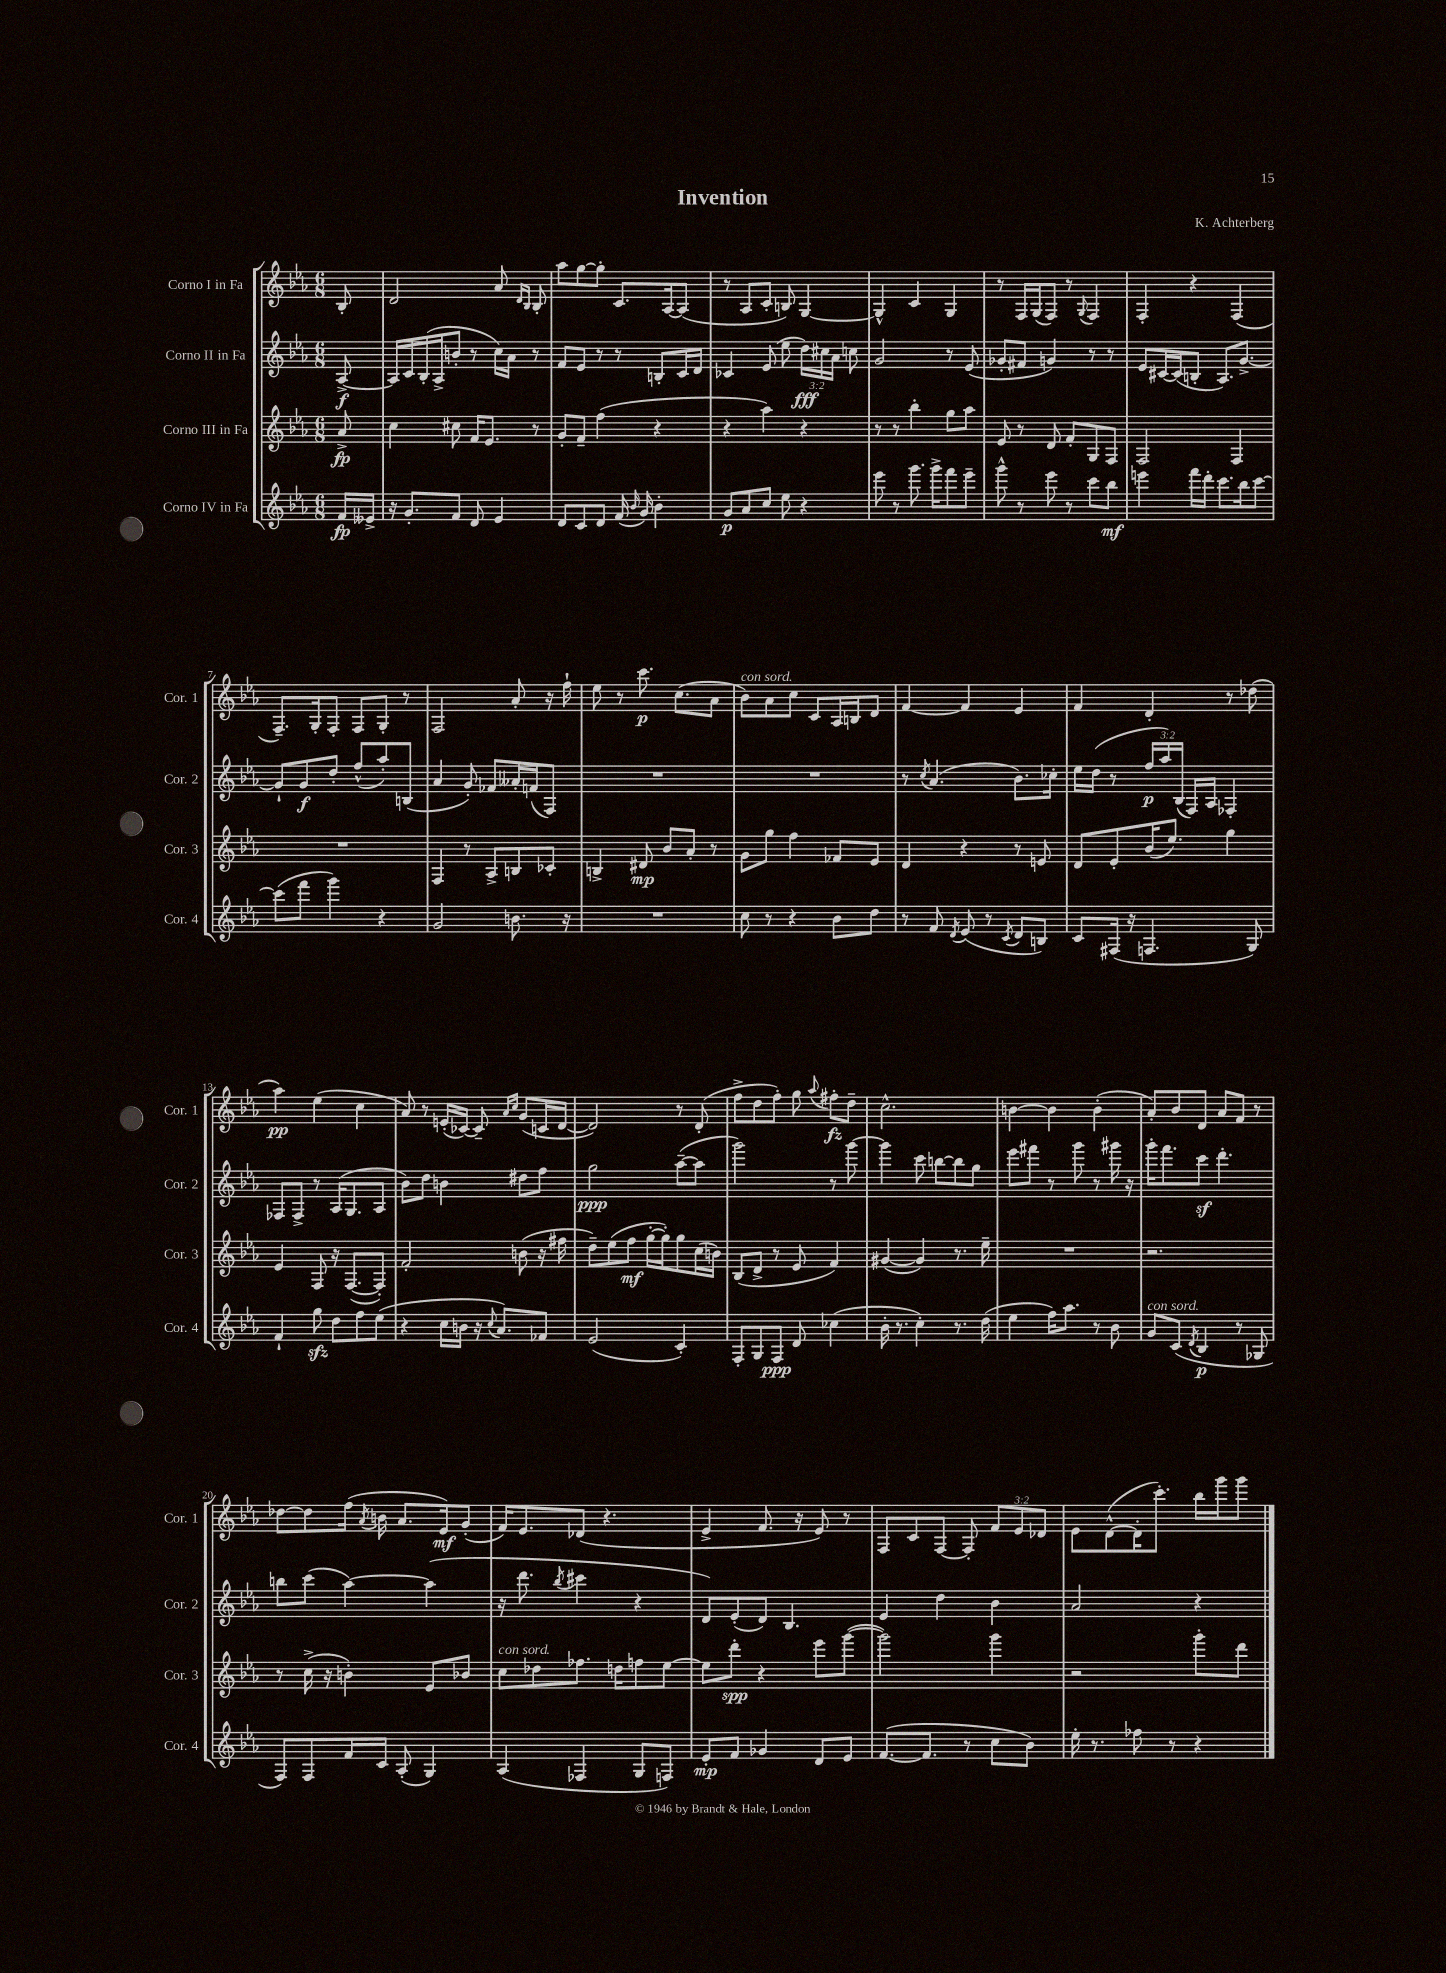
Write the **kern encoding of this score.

**kern	**dynam	**kern	**dynam	**kern	**dynam	**kern	**dynam
*part4	*part4	*part3	*part3	*part2	*part2	*part1	*part1
*staff4	*staff4	*staff3	*staff3	*staff2	*staff2	*staff1	*staff1
*I"Corno IV in Fa	*	*I"Corno III in Fa	*	*I"Corno II in Fa	*	*I"Corno I in Fa	*
*I'Cor. 4	*	*I'Cor. 3	*	*I'Cor. 2	*	*I'Cor. 1	*
*clefG2	*	*clefG2	*	*clefG2	*	*clefG2	*
*k[b-e-a-]	*	*k[b-e-a-]	*	*k[b-e-a-]	*	*k[b-e-a-]	*
*M6/8	*	*M6/8	*	*M6/8	*	*M6/8	*
=	=	=	=	=	=	=	=
16f/LL	fp	8a-^/	fp	[8A-^/	f	8B-'/	.
16e--X^/JJ	.	.	.	.	.	.	.
=1	=1	=1	=1	=1	=1	=1	=1
16r	.	4cc\	.	16A-/LL]	.	2d/	.
8.g'/L	.	.	.	16c/	.	.	.
.	.	.	.	(16B-'/	.	.	.
.	.	.	.	16A-^/J	.	.	.
8f/J	.	8cc#X\	.	8bn'/J	.	.	.
8d/	.	16f/KL	.	8r	.	.	.
.	.	8.e-/J	.	.	.	.	.
4e-/	.	.	.	16cc\LL)	.	8a-/	.
.	.	.	.	16a-\JJ	.	.	.
.	.	.	.	.	.	16qqd/LL	.
.	.	.	.	.	.	16qqB-/JJ	.
.	.	8r	.	8r	.	8B-'/	.
=2	=2	=2	=2	=2	=2	=2	=2
8d/L	.	8g'/L	.	8f/L	.	8aa-\L	.
8c/	.	8f~/J	.	8e-/J	.	[8gg\	.
8d/J	.	(4ff\	.	8r	.	8gg'\J]	.
(16f/	.	.	.	8r	.	8.c/L	.
16qqb-/	.	.	.	.	.	.	.
16g/)	.	.	.	.	.	.	.
4b-'\	.	4r	.	8Bn'/L	.	.	.
.	.	.	.	.	.	[16A-/k	.
.	.	.	.	16c/L	.	(8A-/J]	.
.	.	.	.	16d/JJ	.	.	.
=3	=3	=3	=3	=3	=3	=3	=3
8g/L	p	4r	.	4c-X/	.	8r	.
8a-/	.	.	.	.	.	8A-/L	.
8cc/J	.	4aa-\)	.	(8e-/	.	8c'/J	.
8ee-\	.	.	.	8ee-\	.	8Bn/)	.
4r	.	4r	.	24dd\LL)	fff	[4G/	.
.	.	.	.	24cc#X\	.	.	.
.	.	.	.	24a-\JJ	.	.	.
.	.	.	.	8ccn\	.	.	.
=4	=4	=4	=4	=4	=4	=4	=4
8eee-\	.	8r	.	2g/	.	4G^^/]	.
8r	.	8r	.	.	.	.	.
8.ggg\	.	4bb-'\	.	.	.	4c/	.
16ggg^\KL	.	.	.	.	.	.	.
8fff\	.	8gg\L	.	8r	.	4G/	.
8eee-~\J	.	8aa-\J	.	(8e-/	.	.	.
=5	=5	=5	=5	=5	=5	=5	=5
8ggg^^\	.	8e-/	.	8g-X'/L	.	8r	.
8r	.	8r	.	8f#X/J	.	16F/LL	.
.	.	.	.	.	.	(16G/J	.
8eee-\	.	8d/	.	4gn/)	.	8F/J)	.
8r	.	8f'/L	.	.	.	8r	.
.	.	.	.	.	.	8qqG/	.
8ccc\L	.	8G/	.	8r	.	4F/	.
8bb-\J	mf	8F/J	.	8r	.	.	.
=6	=6	=6	=6	=6	=6	=6	=6
4eeen\	.	2F/	.	8e-/L	.	4F'/	.
.	.	.	.	[16c#X/L	.	.	.
.	.	.	.	(16c#/J]	.	.	.
16fff\LL	.	.	.	8Bn'/J	.	4r	.
16ddd'\JJ	.	.	.	.	.	.	.
8.ccc\L	.	.	.	8.A-/L)	.	.	.
.	.	4F/	.	.	.	(4F/	.
16bb-\k	.	.	.	[8.g^/J	.	.	.
[8ccc\J	.	.	.	.	.	.	.
!!LO:LB:g=z
=7	=7	=7	=7	=7	=7	=7	=7
(8ccc\L]	.	2.r	.	8g`/L]	.	8.F~/L)	.
8fff\J	.	.	.	8g/	f	.	.
.	.	.	.	.	.	16G'/k	.
4ggg\)	.	.	.	8dd'/J	.	8F'/J	.
.	.	.	.	(8ff^^/L	.	8F/L	.
4r	.	.	.	8aa-'/)	.	8G'/J	.
.	.	.	.	(8Bn/J	.	8r	.
=8	=8	=8	=8	=8	=8	=8	=8
2g/	.	4F/	.	4a-/	.	2F/	.
.	.	8r	.	8g'/)	.	.	.
.	.	8A-^/L	.	8f-X/L	.	.	.
8.bn\	.	8Bn/	.	16a--X'/L	.	8a-'/	.
.	.	.	.	(16fn/J	.	.	.
.	.	8c-X'/J	.	8F/J)	.	16r	.
16r	.	.	.	.	.	16ff`\	.
=9	=9	=9	=9	=9	=9	=9	=9
2.r	.	4Bn^/	.	2.r	.	8ee-\	.
.	.	.	.	.	.	8r	.
.	.	8d#X/	mp	.	.	8.ccc\	p
.	.	8b-/L	.	.	.	.	.
.	.	.	.	.	.	(8.cc\L	.
.	.	8a-'/J	.	.	.	.	.
.	.	8r	.	.	.	8a-\J	.
=10	=10	=10	=10	=10	=10	=10	=10
!	!	!	!	!	!	!LO:TX:a:i:t=con sord.	!
8cc\	.	8g\L	.	2.r	.	8b-\L)	.
8r	.	8gg\J	.	.	.	8a-\	.
4r	.	4ff\	.	.	.	8cc\J	.
.	.	.	.	.	.	8c/L	.
8b-\L	.	8f-X/L	.	.	.	16A-/L	.
.	.	.	.	.	.	16Bn/J	.
8dd\J	.	8e-/J	.	.	.	8d/J	.
=11	=11	=11	=11	=11	=11	=11	=11
8r	.	4d/	.	8r	.	[4f/	.
.	.	.	.	8qcc/	.	.	.
8f/	.	.	.	(4.a-/	.	.	.
8qd/	.	.	.	.	.	.	.
(8e-/	.	4r	.	.	.	4f/]	.
8r	.	.	.	.	.	.	.
8qc/	.	.	.	.	.	.	.
8d/L	.	8r	.	8.b-\L)	.	4e-/	.
8Bn/J)	.	8en/	.	.	.	.	.
.	.	.	.	16cc-X'\Jk	.	.	.
=12	=12	=12	=12	=12	=12	=12	=12
8c/L	.	8d/L	.	16ee-\LL	.	4f/	.
.	.	.	.	(16dd\JJ	.	.	.
(16F#X/Jk	.	8e-'/	.	8r	.	.	.
16r	.	.	.	.	.	.	.
4.Fn/	.	(16b-/K	.	24ff/LL	p	4d'/	.
.	.	.	.	24aa-/)	.	.	.
.	.	8.ee-/J)	.	.	.	.	.
.	.	.	.	(24B-/JJ	.	.	.
.	.	.	.	16F/LL)	.	.	.
.	.	.	.	16A-/JJ	.	.	.
.	.	4gg\	.	4F-X'/	.	8r	.
8G/)	.	.	.	.	.	(8dd-X\	.
!!LO:LB:g=z
=13	=13	=13	=13	=13	=13	=13	=13
4f`/	.	4e-/	.	8F-X/L	.	4aa-\)	pp
.	.	.	.	8F-^/J	.	.	.
8ggzz\	.	8F/	.	8r	.	(4ee-\	.
8dd\L	.	16r	.	(16A-/KL	.	.	.
.	.	([8.F/L	.	8.G/	.	.	.
8ff\	.	.	.	.	.	4cc\	.
(8ee-\J	.	8F'/J])	.	8A-/J	.	.	.
=14	=14	=14	=14	=14	=14	=14	=14
4r	.	2f'/	.	8b-\L)	.	8a-/)	.
.	.	.	.	8dd\J	.	8r	.
16cc\LL	.	.	.	4bn\	.	(16en'/LL	.
16bn\JJ	.	.	.	.	.	[16c-X/JJ)	.
16r	.	.	.	.	.	8c-~/]	.
8qqcc/	.	.	.	.	.	.	.
8.a-/L)	.	.	.	.	.	.	.
.	.	.	.	.	.	16qqa-/LL	.
.	.	.	.	.	.	16qqcc/JJ	.
.	.	(8bn\	.	8dd#X\L	.	(8g/L	.
8f-X/J	.	16r	.	8ff\J	.	16cn/L	.
.	.	16ff#X\	.	.	.	[16d/JJ	.
=15	=15	=15	=15	=15	=15	=15	=15
(2e-/	.	8dd~\L)	.	2gg\	ppp	2d/])	.
.	.	(8ee-\	.	.	.	.	.
.	.	8ff\J	mf	.	.	.	.
.	.	[16gg'\LL	.	.	.	.	.
.	.	16gg'\J])	.	.	.	.	.
4c'/)	.	8gg\	.	([8aa-~\L	.	8r	.
.	.	(16cc\L	.	8aa-\J]	.	(8d'/	.
.	.	16bn\JJ)	.	.	.	.	.
=16	=16	=16	=16	=16	=16	=16	=16
8F'/L	.	(8B-/L	.	2ggg\)	.	8ff^\L	.
8G/	.	8d^/J	.	.	.	8dd\	.
8F/J	ppp	8r	.	.	.	8ff'\J)	.
8d/	.	8e-/	.	.	.	8gg\	.
.	.	.	.	.	.	8qqaa-/	.
(4cc-X\	.	4f/)	.	8r	.	8ff#X'\L	fz
.	.	.	.	[8ggg\	.	8dd~\J	.
=17	=17	=17	=17	=17	=17	=17	=17
16b-'\	.	([4g#X/	.	4ggg\]	.	2.cc^^\	.
8.r	.	.	.	.	.	.	.
4cc'\)	.	4g#/])	.	8ccc\	.	.	.
.	.	.	.	[8bbn\L	.	.	.
8.r	.	8.r	.	8bb\]	.	.	.
.	.	.	.	8gg\J	.	.	.
(16dd\	.	16ee-~\	.	.	.	.	.
=18	=18	=18	=18	=18	=18	=18	=18
4ee-\	.	2.r	.	8eee-\L	.	[4bn\	.
.	.	.	.	8fff#X\J	.	.	.
16ff\KL)	.	.	.	8r	.	4b\]	.
8.aa-\J	.	.	.	.	.	.	.
.	.	.	.	8ggg\	.	.	.
8r	.	.	.	8r	.	(4b'\	.
8b-\	.	.	.	16ggg#X\	.	.	.
.	.	.	.	16r	.	.	.
=19	=19	=19	=19	=19	=19	=19	=19
!LO:TX:a:i:t=con sord.	!	!	!	!	!	!	!
8g/L	.	2.r	.	16ggg'\KL	.	8a-'/L)	.
.	.	.	.	8.fff\	.	.	.
(8c/J	.	.	.	.	.	8b-/	.
8qd/	.	.	.	.	.	.	.
4B-/	p	.	.	8cccz\J	.	8d/J	.
.	.	.	.	4.ddd'\	.	8a-/L	.
8r	.	.	.	.	.	8f/J	.
8G-X/	.	.	.	.	.	8r	.
!!LO:LB:g=z
=20	=20	=20	=20	=20	=20	=20	=20
8F/L)	.	8r	.	8bbn\L	.	[8dd-X\L	.
8F/	.	(16cc^\	.	(8ccc\J	.	8dd-\]	.
.	.	16r	.	.	.	.	.
16f/L	.	4bn'\)	.	[4aa-\)	.	(16ff\Jk	.
.	.	.	.	.	.	8qa-/	.
16c/JJ	.	.	.	.	.	16bn\	.
(8A-'/	.	.	.	.	.	8.a-/L	.
4G/)	.	8e-/L	.	(4aa-\]	.	.	.
.	.	.	.	.	.	16e-/k)	mf
.	.	8b-X/J	.	.	.	(8g'/J	.
=21	=21	=21	=21	=21	=21	=21	=21
!	!	!LO:TX:a:i:t=con sord.	!	!	!	!	!
(4A-/	.	8cc\L	.	16r	.	16f/KL)	.
.	.	.	.	8.ddd\	.	8.e-/	.
.	.	8dd-X\	.	.	.	.	.
.	.	.	.	8qbb-/	.	.	.
4F-X/	.	8.ff-X\J	.	4ccc#X\	.	(8d-X/J	.
.	.	.	.	.	.	4.r	.
.	.	16ddn\KL	.	.	.	.	.
8G/L	.	8ffn\	.	4r	.	.	.
8Fn/J)	.	[8ee-\J	.	.	.	.	.
=22	=22	=22	=22	=22	=22	=22	=22
8e-'/L	mp	8ee-\L]	.	8d/L)	.	4e-^/	.
8f/J	.	8ddd'\J	spp	(8e-'/	.	.	.
4g-X/	.	4r	.	8d/J)	.	8.f/	.
.	.	.	.	4.B-/	.	.	.
.	.	.	.	.	.	16r	.
8d/L	.	8eee-\L	.	.	.	8e-/)	.
8e-/J	.	([8ggg\J	.	.	.	8r	.
=23	=23	=23	=23	=23	=23	=23	=23
([8.f/L	.	2ggg\])	.	4e-/	.	8F/L	.
.	.	.	.	.	.	8c/	.
8.f/J]	.	.	.	.	.	.	.
.	.	.	.	4dd\	.	[8F/J	.
8r	.	.	.	.	.	8F'/]	.
8cc\L	.	4ggg\	.	4b-\	.	12f/L	.
.	.	.	.	.	.	12e-/	.
8b-\J)	.	.	.	.	.	.	.
.	.	.	.	.	.	12d-X/J	.
=24	=24	=24	=24	=24	=24	=24	=24
16ee-'\	.	2r	.	2a-/	.	8e-\L	.
8.r	.	.	.	.	.	.	.
.	.	.	.	.	.	([8d^^\	.
8ff-X\	.	.	.	.	.	16d'\K]	.
.	.	.	.	.	.	8.ccc'\J)	.
8r	.	.	.	.	.	.	.
4r	.	8ggg'\L	.	4r	.	16bb-\LL	.
.	.	.	.	.	.	16ggg\J	.
.	.	8ddd\J	.	.	.	8ggg\J	.
==	==	==	==	==	==	==	==
*-	*-	*-	*-	*-	*-	*-	*-
